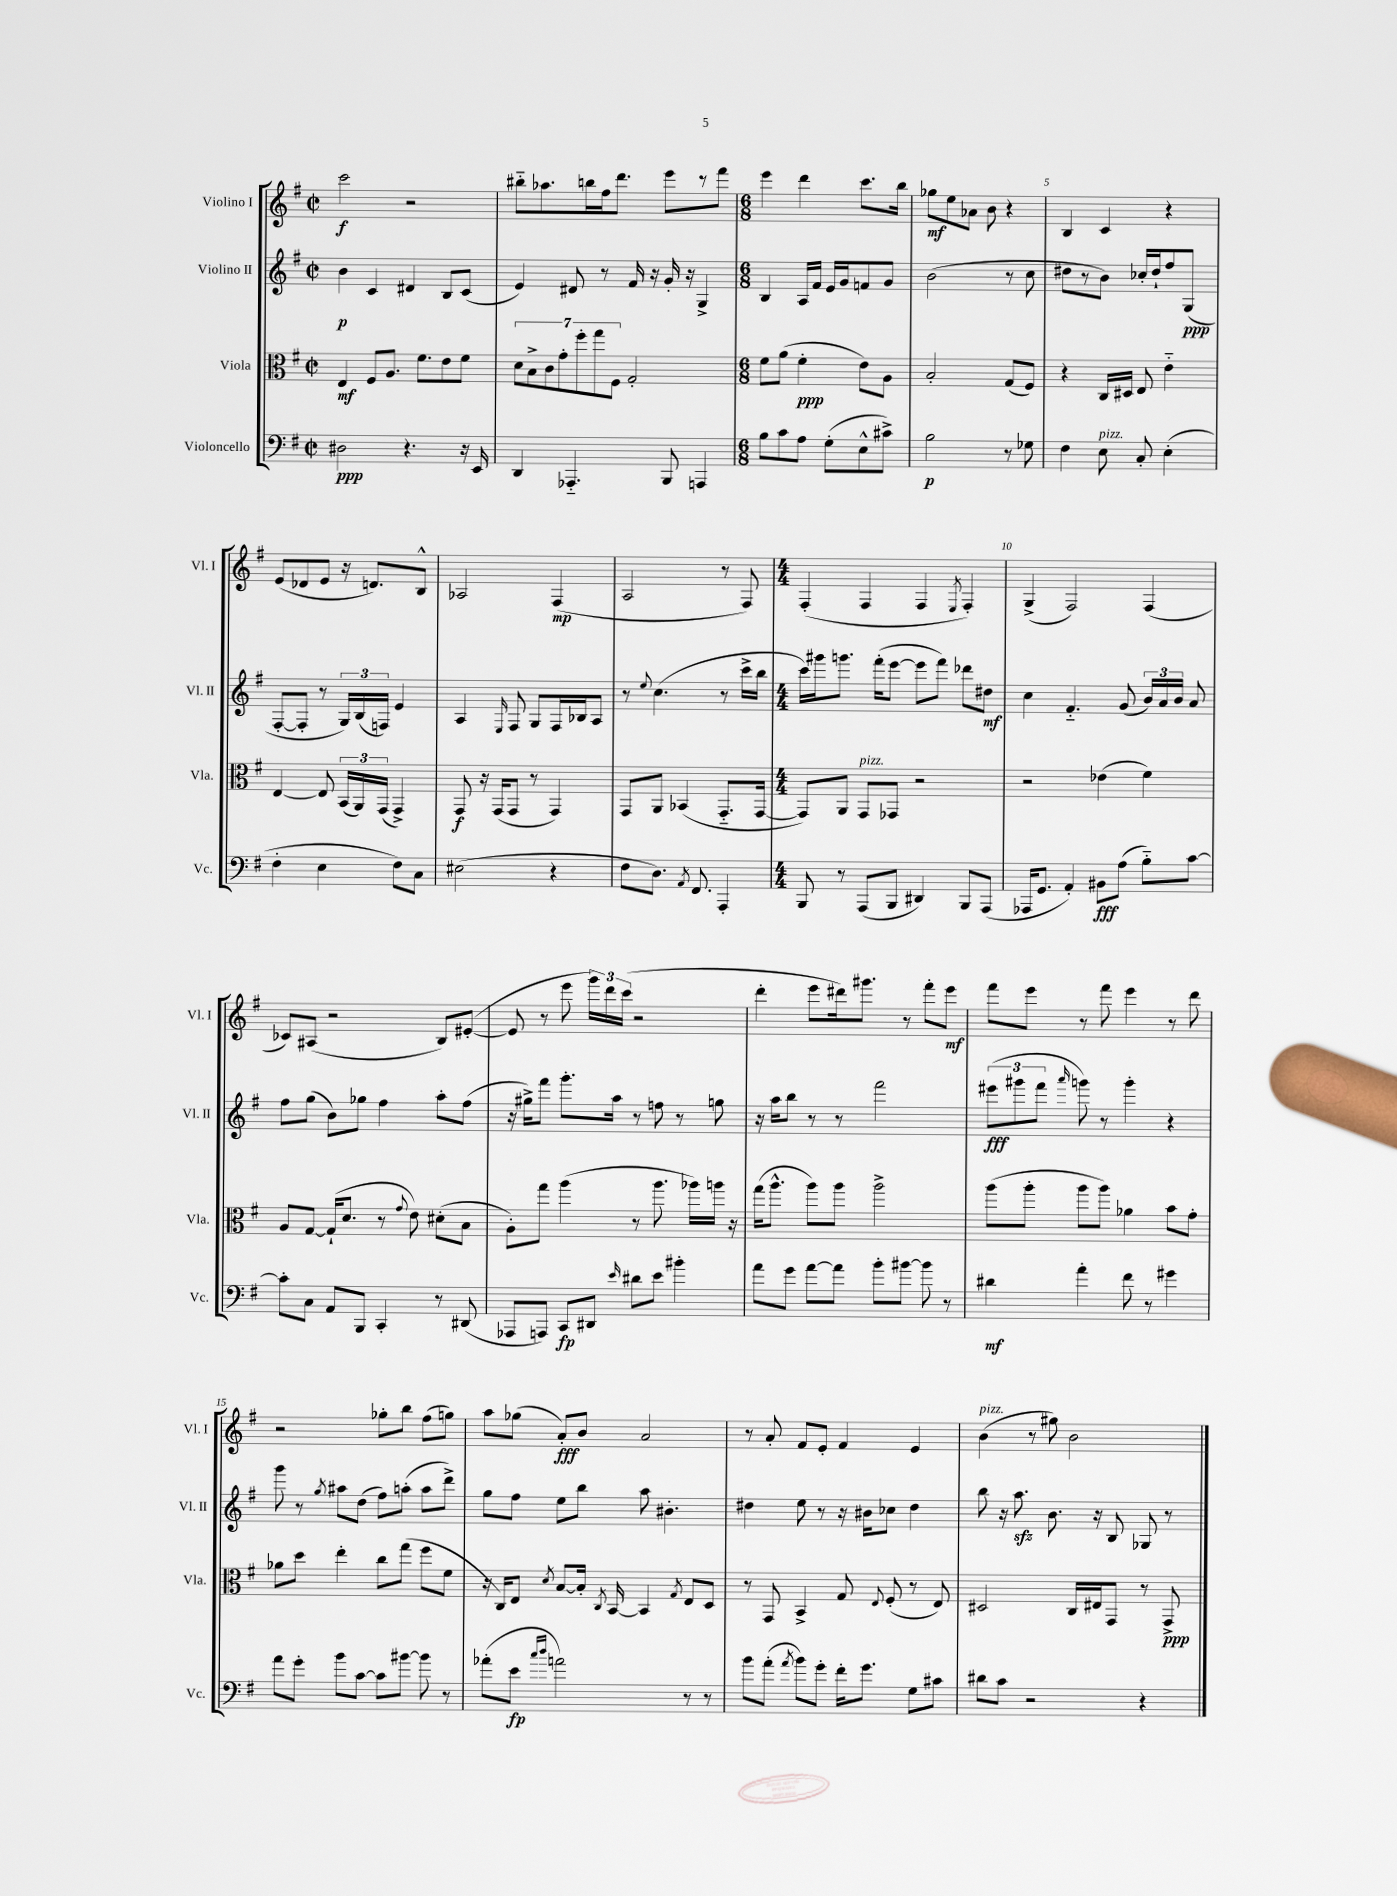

**kern	**kern	**kern	**kern
*staff4	*staff3	*staff2	*staff1
*clefF4	*clefC3	*clefG2	*clefG2
*k[f#]	*k[f#]	*k[f#]	*k[f#]
*M2/2	*M2/2	*M2/2	*M2/2
*met(c|)	*met(c|)	*met(c|)	*met(c|)
2D#	4E	4b	2ccc
.	8F#	4c	.
.	8.A	.	.
4.r	.	4d#	2r
.	8.f#	.	.
.	8e	8B	.
16r	8f#	(8c	.
16EE	.	.	.
=	=	=	=
4DD	14d	4e)	8bb#'~
.	14B^	.	.
.	.	.	8.aa-
.	14c	.	.
.	14g'	.	.
4.AAA-'~	.	8d#	.
.	14ff#'	.	.
.	.	.	16bb
.	14gg	.	.
.	.	8r	16ff#
.	14F#	.	.
.	.	.	8.ddd
.	2G'	16f#	.
.	.	16r	.
8BBB	.	16g'	8eee
.	.	16r	.
4AAA	.	4G^	8r
.	.	.	8fff#
=	=	=	=
*M6/8	*M6/8	*M6/8	*M6/8
8B	8f#	4B	4eee
8c	(8a	.	.
8A	4f#'	16A	4ddd
.	.	16f#	.
(8G'	.	16e	.
.	.	16g	.
8E^^	8e)	8f	8.ccc
8c#^)	8A	8g	.
.	.	.	16bb
=	=	=	=
2B	2B'	(2b	8gg-
.	.	.	8ee
.	.	.	8a-
.	.	.	8b
8r	(8G	8r	4r
8G-	8F#)	8cc	.
=	=	=	=
4F#	4r	8dd#	4B
.	.	8r	.
8E	16C	8b)	4c
.	16D#	.	.
8C'	8E	16cc-'	.
.	.	16dd#`	.
(4E'	4e'~	8ff#	4r
.	.	(8G	.
=	=	=	=
4F#'	[4E	[8F#'	(8e
.	.	8F#']	8d-
4E	8E]	8r	8e
.	(24BB	24G)	16r
.	24AA)	(24B	.
.	.	.	8.d)
.	(24GG	24F)	.
8F#)	4GG^)	4e	.
8C	.	.	8B^^
=	=	=	=
(2E#	8GG	4A	2A-
.	16r	.	.
.	(16GG	.	.
.	.	16qqE	.
.	8GG	8F#	.
.	8r	8G	.
4r	4GG)	16F#	(4F#
.	.	16B-	.
.	.	8A	.
=	=	=	=
8F#	8GG	8r	2A
.	.	8qqee	.
8.D)	8AA	(4.cc	.
.	(4BB-	.	.
8qAA	.	.	.
8.FF#	.	.	.
4AAA'	8.GG'~	8r	8r
.	.	16ccc^	8F#)
.	[16GG	16bb	.
=	=	=	=
*M4/4	*M4/4	*M4/4	*M4/4
8BBB	8GG])	16ccc)	(4F#'
.	.	16ggg#	.
8r	8AA	8.ggg	.
(8AAA	8GG	.	4F#
.	.	(16fff#'	.
8BBB	8GG-	[8eee	.
4DD#)	2r	8eee]	4F#
.	.	8fff#)	.
.	.	.	8qE
8BBB	.	8ddd-	4F#')
(8AAA	.	8dd#	.
=	=	=	=
16AAA-	2r	4cc	(4G^
8.GG	.	.	.
4AA')	.	4.f#'~	2F#)
8BB#	(4e-	.	.
(8A	.	(8g	.
8B'~)	4f#)	24b)	(4F#
.	.	24a	.
.	.	24b	.
[8c	.	8a	.
=	=	=	=
8c']	8A	8ff#	8c-)
8C	[8G	(8gg	(8A#
8AA	(16G`]	8b)	2r
.	8.d	.	.
8BBB	.	8gg-	.
4CC'	8r	4ff#	.
.	8qqg	.	.
.	8e)	.	.
8r	(8d#'	8aa'	8B)
(8DD#	8B	(8ff#	([8e#'
=	=	=	=
8AAA-	8A')	16r	8e#]
.	.	16gg#^)	.
8AAA)	8gg	8fff#	8r
8CC	(4aa	8.ggg'	8eee
8DD#	.	.	24ggg)
.	.	.	24ddd
.	.	16aa	.
.	.	.	(24ccc
16qqe	.	.	.
8d#	8r	8r	2r
8e	8.aa	8ff	.
4b#'	.	8r	.
.	16aa-)	.	.
.	16aa	8gg	.
.	16r	.	.
=	=	=	=
8a	(16gg	16r	4ddd'
.	8.aa^^	16aa	.
8g	.	8bb	.
[8a	8aa)	8r	8eee
8a]	8aa	8r	16ddd#)
.	.	.	8.ggg#
8b'	2aa^	2fff#	.
[8b#	.	.	8r
8b#]	.	.	8fff#'
8r	.	.	8eee
=	=	=	=
4d#	(8aa	(12eee#	8fff#
.	.	12ggg#	.
.	8aa'	.	8eee
.	.	12fff#	.
.	.	16qqaaa	.
4a'	8aa	8ggg)	8r
.	8aa)	8r	8fff#
8f#	4a-	4ggg'	4eee
8r	.	.	.
4g#	8b	4r	8r
.	8g'	.	8ddd
=	=	=	=
8a	8a-	8ggg	2r
8g'	8dd	8r	.
.	.	8qgg	.
8b	4ee'	8aa#	.
[8c	.	(8dd	.
8c]	8cc	8ff#)	8gg-'
[8b#	(8gg	(8aa'	8bb
8b#]	8ff#	8aa	(8ff#
8r	8f#	8ddd^)	8gg)
=	=	=	=
(8a-'	16r	8gg	8aa
.	16C)	.	.
8e	8E	8ff#	(8gg-
16qqcc	.	.	.
16qqdd	8qd	.	.
2a)	[8B	8ee	8a')
.	16B']	8bb	8b
.	8qC	.	.
.	[16BB	.	.
.	4BB]	8aa	2a
.	.	4.b#'	.
.	8qG	.	.
8r	8E	.	.
8r	8D	.	.
=	=	=	=
8b	8r	4dd#	8r
(8a'	8GG	.	8a'
8qa	.	.	.
8b)	4BB^	8ee	8f#
8g'	.	8r	8e'
16f#'	8G	16r	4f#
8.g	.	16b#	.
.	8qqE	.	.
.	(8F#'	8cc-	.
8G	8r	4dd#	4e
8c#	8E)	.	.
=	=	=	=
8d#	2D#	8bb	(4b
8c	.	16r	.
.	.	8.aa	.
2r	.	.	8r
.	.	8.b	8gg#)
.	16C	.	2b
.	16E#	16r	.
.	8GG	8B	.
4r	8r	8G-	.
.	8GG^	8r	.
==	==	==	==
*-	*-	*-	*-
